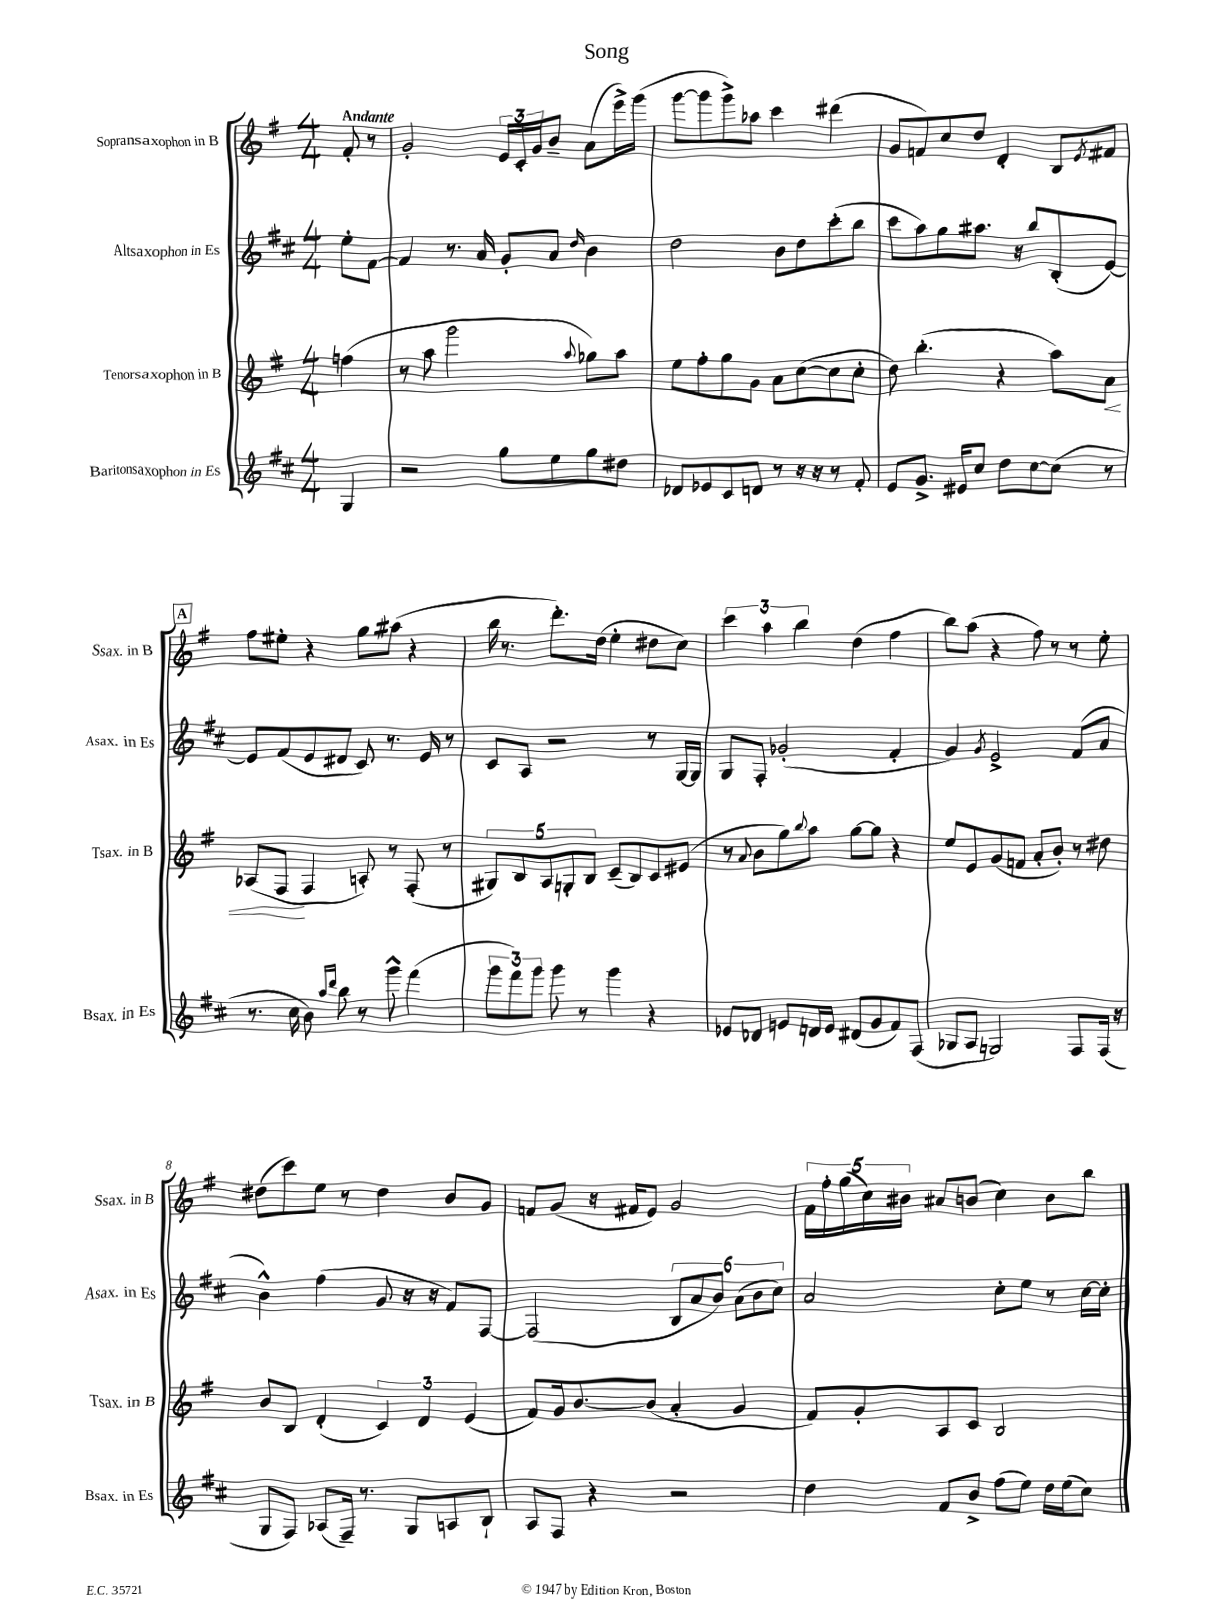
\header { title = "Song" }
<<
\new StaffGroup <<
\new Staff = "s0" \with { instrumentName = "Sopransaxophon in B" shortInstrumentName = "Ssax. in B" } {
    \clef treble \key g \major \numericTimeSignature \time 4/4 \partial 4 \tempo "Andante"
    fis'8-. r8 |
    g'2-. \tuplet 3/2 { e'16 c'16-. g'16 } b'8-- a'8( e'''16->) g'''16( |
    g'''8~ g'''8 g'''8->) aes''8 c'''4 dis'''4( |
    g'8 f'8) c''8 d''8 d'4-. b8 \acciaccatura { e'8 } fis'8 |
    \mark \markup { \box "A" } fis''8 eis''8-. r4 g''8 ais''8( r4 |
    b''16 r8. d'''8.-.) d''16( e''4-. dis''8 c''8) |
    \tuplet 3/2 { c'''4 a''4 b''4 } d''4( fis''4 |
    b''8) a''8( r4 fis''8) r8 r8 e''8-. |
    dis''8( c'''8) e''8 r8 dis''4 b'8 g'8 |
    f'8 g'8( r16 fis'16 e'8) g'2 |
    \tuplet 5/4 { fis'16 fis''16-. g''16( c''16) bis'16 } ais'8 b'8( c''4) b'8 b''8 \bar "|." |
}
\new Staff = "s1" \with { instrumentName = "Altsaxophon in Es" shortInstrumentName = "Asax. in Es" } {
    \clef treble \key d \major \numericTimeSignature \time 4/4 \partial 4
    e''8-. fis'8~ |
    fis'4 r8. a'16 g'8-. a'8 \grace { d''16 } b'4 |
    d''2 b'8 d''8 cis'''8-.( b''8 |
    cis'''8 a''8) g''8 ais''8. r16 b''8 b8-.( e'8~) |
    \mark \markup { \box "A" } e'8 fis'8( e'8 dis'8 cis'8) r8. e'16 r8 |
    cis'8 a8 r2 r8 g16~ g16 |
    g8 fis8-. ges'2-.( fis'4-. |
    g'4) \acciaccatura { g'8 } e'2-> fis'8( a'8 |
    b'4-^) fis''4( g'8 r16 r16 fis'8) fis8~ |
    fis2( \tuplet 6/4 { b8 a'8 b'8) a'8( b'8 cis''8) } |
    a'2 cis''8-. e''8 r8 cis''16~ cis''16-. \bar "|." |
}
\new Staff = "s2" \with { instrumentName = "Tenorsaxophon in B" shortInstrumentName = "Tsax. in B" } {
    \clef treble \key g \major \numericTimeSignature \time 4/4 \partial 4
    f''4( |
    r8 a''8 g'''2 \appoggiatura { a''8 } ges''8) a''8 |
    e''8 fis''8-. g''8 g'8 a'8 c''8~( c''8 c''8-. |
    d''8) b''4.-.( r4 a''8) a'8\< |
    \mark \markup { \box "A" } aes8( fis8\! fis4 a8-.) r8 fis8-.( r8 |
    \tuplet 5/4 { gis8) b8 a8 g8-. b8 } c'8--( b8) c'8 eis'8( |
    r8 \appoggiatura { a'8 } b'8 g''8) \appoggiatura { b''8 } a''8 g''8~ g''8 r4 |
    e''8 e'8 g'8( f'8 a'8-. b'8-.) r8 dis''8 |
    b'8 b8 d'4-.( \tuplet 3/2 { c'4) d'4 e'4( } |
    fis'8) g'16 b'8.~ b'8( a'4-. g'4 |
    fis'8) g'8-. a8 c'8 b2 \bar "|." |
}
\new Staff = "s3" \with { instrumentName = "Baritonsaxophon in Es" shortInstrumentName = "Bsax. in Es" } {
    \clef treble \key d \major \numericTimeSignature \time 4/4 \partial 4
    g4 |
    r2 g''8 e''8 g''8 dis''8 |
    des'8 ees'8 cis'8 d'8 r8 r16 r16 r8 fis'8-. |
    e'8 g'8.-> eis'16 cis''8 d''8 cis''8~ cis''8( r8 |
    \mark \markup { \box "A" } r8. cis''16 b'8) \grace { a''16 d'''16 } b''8 r8 g'''8-^ fis'''4( |
    \tuplet 3/2 { g'''8 fis'''8) g'''8 } g'''8 r8 g'''4 r4 |
    ees'8 des'8 e'8 d'16 e'16 dis'8( g'8 fis'8) fis8( |
    ges8 a8 g2) fis8 fis16( r16 |
    g8 fis8) aes8( fis16--) r8. g8 a8 b8-! |
    a8 fis8 r4 r2 |
    d''4 fis'8 b'8-> fis''8( e''8) d''16 e''16( cis''8) \bar "|." |
}
>>
>>
